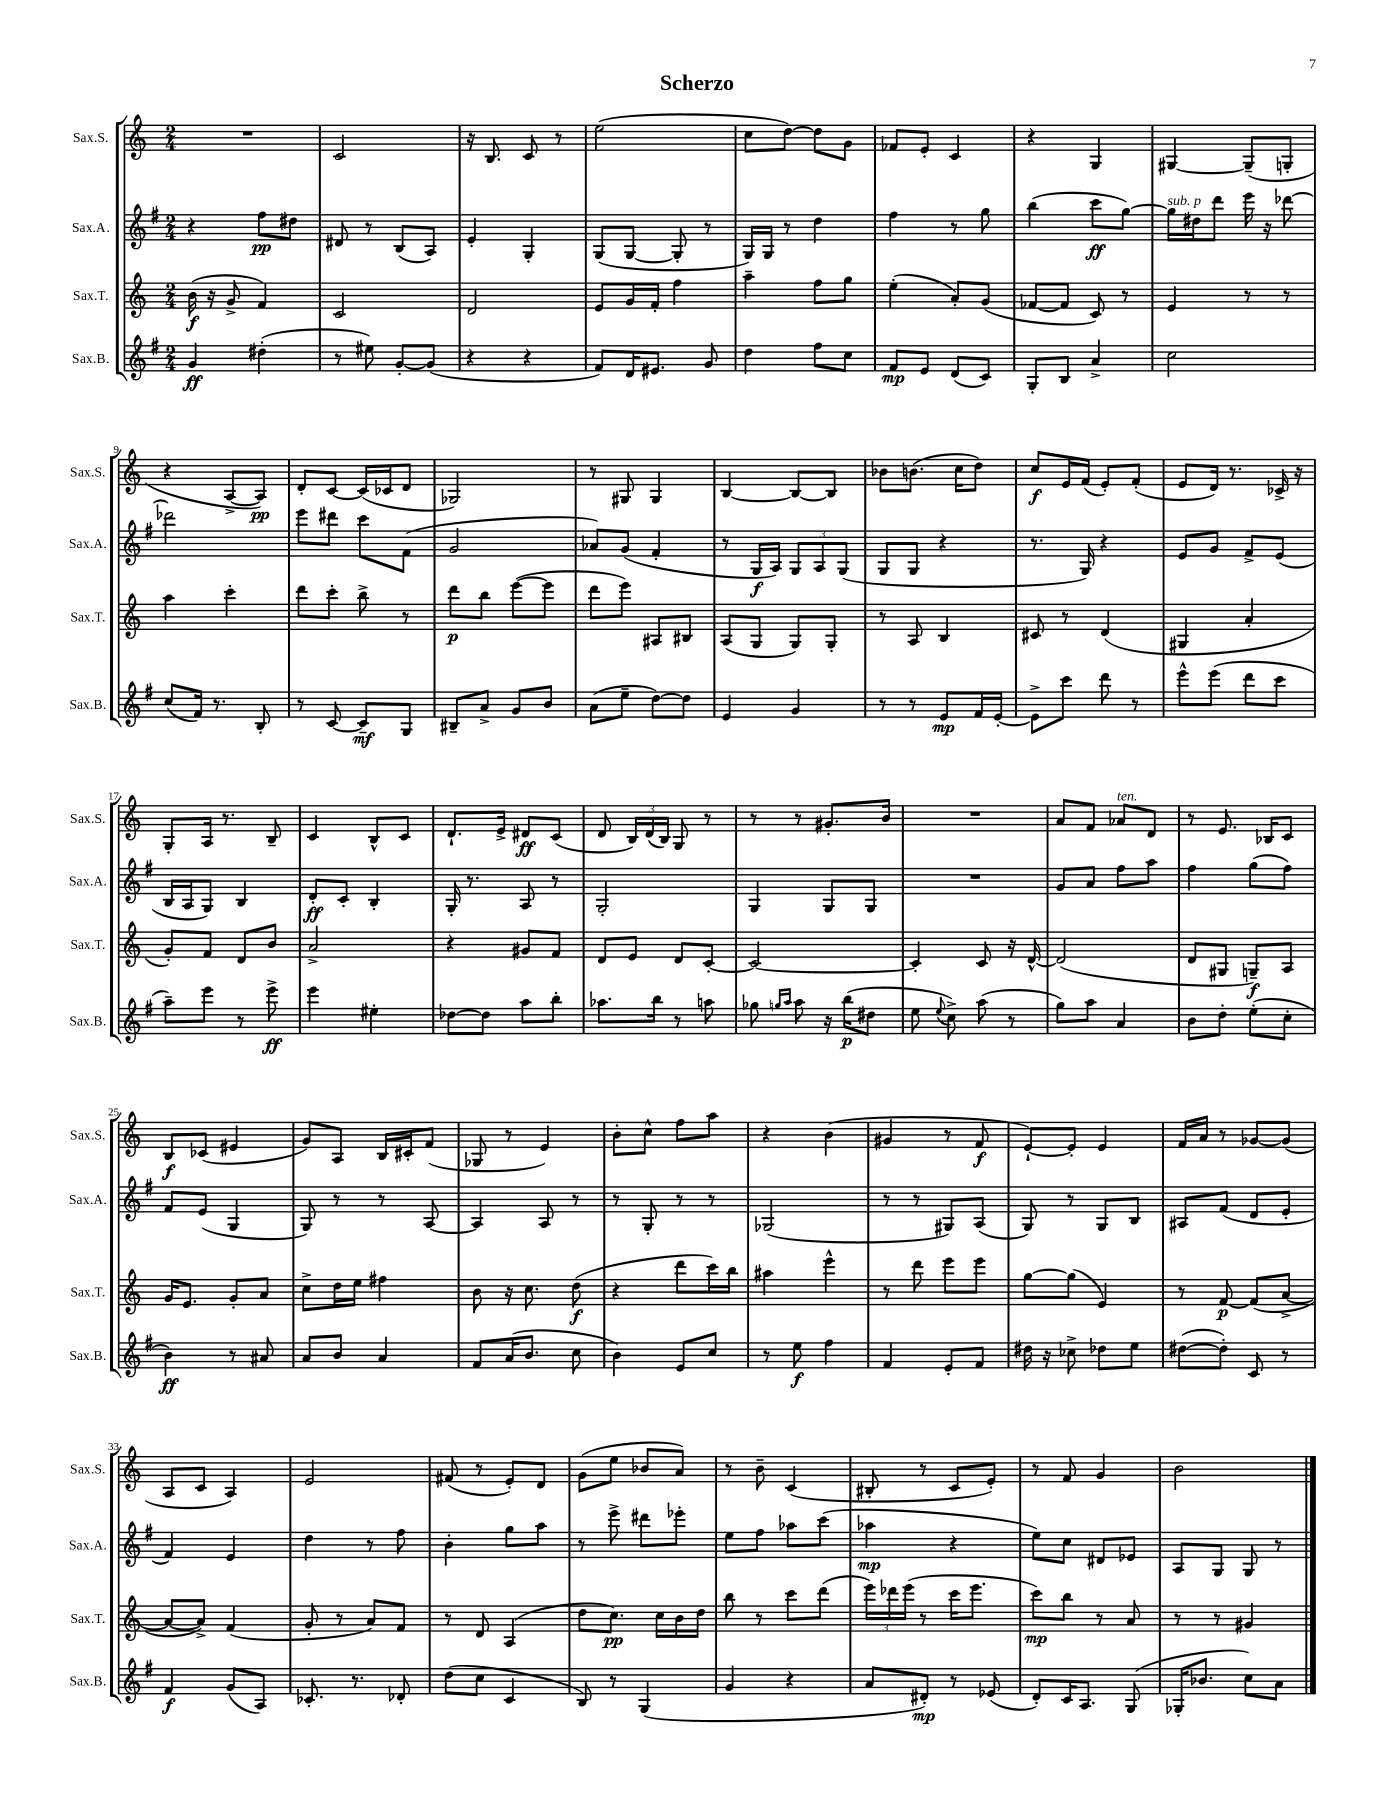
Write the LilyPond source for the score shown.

\header { title = "Scherzo" }
<<
\new StaffGroup <<
\new Staff = "s0" \with { instrumentName = "Sax.S." shortInstrumentName = "Sax.S." } {
    \clef treble \key c \major \numericTimeSignature \time 2/4
    \autoBeamOff R2 |
    c'2 |
    r16 b8. c'8 r8 |
    e''2( |
    c''8[ d''8]~) d''8[ g'8] |
    fes'8[ e'8]-. c'4 |
    r4 g4 |
    gis4~ gis8[--( g8]-. |
    r4 a8[~-> a8]\pp) |
    d'8[-. c'8]~ c'16[( ces'16 d'8] |
    ges2) |
    r8 gis8 gis4 |
    b4~ b8[~ b8] |
    bes'8[ b'8.]( c''16[ d''8]) |
    c''8[\f e'16 f'16]( e'8[-.) f'8]-.( |
    e'8[ d'16]) r8. ces'16-> r16 |
    g8[-. a16] r8. b8-- |
    c'4 b8[-^ c'8] |
    d'8.[-! e'16]-> dis'8[\ff c'8]( |
    d'8 \tuplet 3/2 { b16[) d'16( b16]) } g8 r8 |
    r8 r8 gis'8.[-. b'16] |
    R2 |
    a'8[ f'8] aes'8[^\markup { \italic "ten." } d'8] |
    r8 e'8. bes16[ c'8] |
    b8[\f ces'8]( eis'4 |
    g'8[) a8] b16[ cis'16-. f'8]( |
    ges8 r8 e'4) |
    b'8[-. c''8]-^ f''8[ a''8] |
    r4 b'4( |
    gis'4 r8 f'8\f |
    e'8[~-!) e'8]-. e'4 |
    f'16[ a'16] r8 ges'8[~ ges'8]( |
    a8[ c'8] a4) |
    e'2 |
    fis'8( r8 e'8[-.) d'8] |
    g'8[( e''8] bes'8[ a'8]) |
    r8 b'8-- c'4( |
    bis8-. r8 c'8[ e'8]-.) |
    r8 f'8 g'4 |
    b'2 \bar "|." |
}
\new Staff = "s1" \with { instrumentName = "Sax.A." shortInstrumentName = "Sax.A." } {
    \clef treble \key g \major \numericTimeSignature \time 2/4
    \autoBeamOff r4 fis''8[\pp dis''8] |
    dis'8 r8 b8[( a8]) |
    e'4-. g4-. |
    g8[( g8]~ g8-. r8 |
    g16[) g16] r8 d''4 |
    fis''4 r8 g''8 |
    b''4( c'''8[\ff g''8]~) |
    g''16[^\markup { \italic "sub. p" } dis''16 d'''8] e'''16 r16 des'''8~ |
    des'''2 |
    e'''8[ dis'''8] c'''8[ fis'8]( |
    g'2 |
    aes'8[) g'8]( fis'4-. |
    r8 g16[\f a16]) \tuplet 3/2 { g8[ a8 g8]( } |
    g8[ g8] r4 |
    r8. g16) r4 |
    e'8[ g'8] fis'8[-> e'8]( |
    b16[ a16 g8]) b4 |
    d'8[-.\ff c'8]-. b4-. |
    g16-. r8. a8 r8 |
    g2-. |
    g4 g8[ g8] |
    R2 |
    g'8[ a'8] fis''8[ a''8] |
    fis''4 g''8[( fis''8]) |
    fis'8[ e'8]( g4 |
    g8) r8 r8 a8~ |
    a4 a8 r8 |
    r8 g8-. r8 r8 |
    ges2( |
    r8 r8 gis8[) a8]( |
    g8) r8 g8[ b8] |
    ais8[ fis'8]( d'8[ e'8]-. |
    fis'4) e'4 |
    d''4 r8 fis''8 |
    b'4-. g''8[ a''8] |
    r8 e'''8-> dis'''8[ ees'''8]-. |
    e''8[ fis''8] aes''8[ c'''8]( |
    aes''4\mp r4 |
    e''8[) c''8] dis'8[ ees'8] |
    a8[ g8] g8 r8 \bar "|." |
}
\new Staff = "s2" \with { instrumentName = "Sax.T." shortInstrumentName = "Sax.T." } {
    \clef treble \key c \major \numericTimeSignature \time 2/4
    \autoBeamOff b'16\f( r16 g'8-> f'4) |
    c'2 |
    d'2 |
    e'8[ g'16 f'16]-. f''4 |
    a''4-- f''8[ g''8] |
    e''4-.( a'8[-.) g'8]( |
    fes'8[~ fes'8] c'8) r8 |
    e'4 r8 r8 |
    a''4 c'''4-. |
    d'''8[ c'''8]-. b''8-> r8 |
    d'''8[\p b''8] e'''8[~( e'''8] |
    d'''8[ e'''8]) ais8[ bis8] |
    a8[( g8] g8[) g8]-. |
    r8 a8 b4 |
    cis'8 r8 d'4( |
    gis4 a'4-. |
    g'8[-.) f'8] d'8[ b'8] |
    a'2-> |
    r4 gis'8[ f'8] |
    d'8[ e'8] d'8[ c'8]~-. |
    c'2~ |
    c'4-. c'8 r16 d'16~-^ |
    d'2( |
    d'8[ gis8] g8[--\f) a8] |
    g'16[ e'8.] g'8[-. a'8] |
    c''8[-> d''16 e''16] fis''4 |
    b'8 r16 c''8. d''8\f( |
    r4 d'''8[ c'''16) b''16] |
    ais''4 e'''4-^ |
    r8 d'''8 e'''8[ e'''8] |
    g''8[~ g''8]( e'4) |
    r8 f'8~\p f'8[( a'8]~-> |
    a'8[~ a'8]->) f'4( |
    g'8-. r8 a'8[) f'8] |
    r8 d'8 a4( |
    d''8[ c''8.]\pp) c''16[ b'16 d''16] |
    b''8 r8 c'''8[ d'''8]( |
    \tuplet 3/2 { e'''16[) des'''16 e'''16]( } r8 c'''16[ e'''8.] |
    c'''8[\mp) b''8] r8 a'8 |
    r8 r8 gis'4 \bar "|." |
}
\new Staff = "s3" \with { instrumentName = "Sax.B." shortInstrumentName = "Sax.B." } {
    \clef treble \key g \major \numericTimeSignature \time 2/4
    \autoBeamOff g'4\ff dis''4-.( |
    r8 eis''8) g'8[~-. g'8]( |
    r4 r4 |
    fis'8[) d'16 eis'8.] g'8 |
    d''4 fis''8[ c''8] |
    fis'8[\mp e'8] d'8[( c'8]) |
    g8[-. b8] a'4-> |
    c''2 |
    c''8[( fis'16]) r8. b8-. |
    r8 c'8~ c'8[--\mf g8] |
    bis8[-- a'8]-> g'8[ b'8] |
    a'8[( e''8]-- d''8[~) d''8] |
    e'4 g'4 |
    r8 r8 e'8[\mp fis'16 e'16]~-. |
    e'8[-> c'''8] d'''8 r8 |
    e'''8[-^ e'''8]( d'''8[ c'''8] |
    a''8[--) e'''8] r8 e'''8->\ff |
    e'''4 eis''4-. |
    des''8[~ des''8] a''8[ b''8]-. |
    aes''8.[ b''16] r8 a''8 |
    ges''8 \grace { g''16[ a''16] } a''8 r16 b''16[\p( dis''8] |
    e''8 \appoggiatura { e''8 } c''8->) a''8( r8 |
    g''8[) a''8] a'4 |
    b'8[ d''8]-. e''8[-.( c''8]-. |
    b'4\ff) r8 ais'8 |
    a'8[ b'8] a'4 |
    fis'8[ a'16( b'8.] c''8 |
    b'4) e'8[ c''8] |
    r8 e''8\f fis''4 |
    fis'4 e'8[-. fis'8] |
    dis''16 r16 ces''8-> des''8[ e''8] |
    dis''8[~( dis''8]-.) c'8 r8 |
    fis'4\f g'8[( a8]) |
    ces'8.-. r8. des'8-. |
    d''8[( c''8] c'4 |
    b8) r8 g4( |
    g'4 r4 |
    a'8[ dis'8]-.\mp) r8 ees'8( |
    d'8[-.) c'16 a8.] g8( |
    ges16[-. bes'8.] c''8[) a'8] \bar "|." |
}
>>
>>
